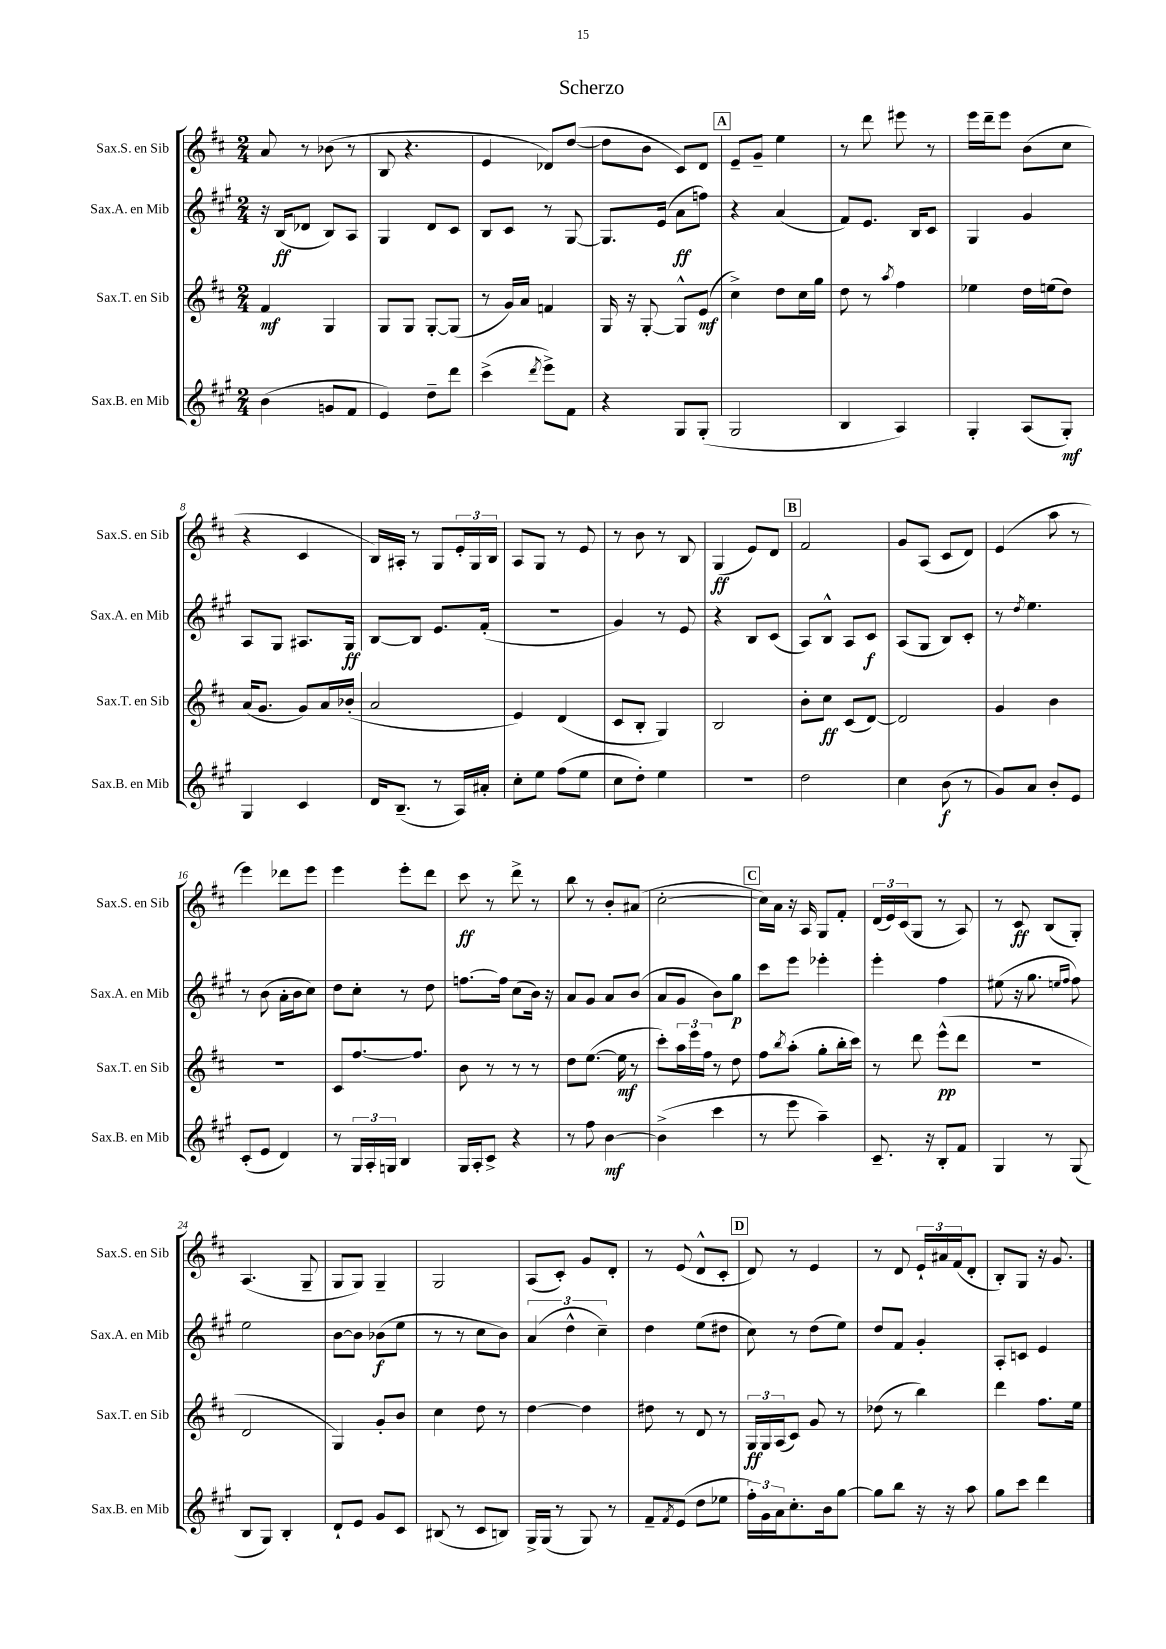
\header { title = "Scherzo" }
<<
\new StaffGroup <<
\new Staff = "s0" \with { instrumentName = "Sax.S. en Sib" shortInstrumentName = "Sax.S. en Sib" } {
    \clef treble \key d \major \numericTimeSignature \time 2/4
    a'8 r8 bes'8( r8 |
    b8 r4. |
    e'4 des'8) d''8~( |
    d''8 b'8 cis'8) d'8 |
    \mark \markup { \box "A" } e'8-- g'8-- e''4 |
    r8 d'''8 eis'''8 r8 |
    e'''16 d'''16-- e'''8 b'8( cis''8 |
    r4 cis'4 |
    b16) ais16-. r8 g8 \tuplet 3/2 { e'16-. g16 b16 } |
    a8 g8 r8 e'8 |
    r8 b'8 r8 b8 |
    g4\ff( e'8) d'8 |
    \mark \markup { \box "B" } fis'2 |
    g'8 a8( cis'8 d'8) |
    e'4( a''8 r8 |
    e'''4) des'''8 e'''8 |
    e'''4 e'''8-. d'''8 |
    cis'''8\ff r8 d'''8-> r8 |
    b''8 r8 b'8-. ais'8( |
    cis''2~-. |
    \mark \markup { \box "C" } cis''16) a'16 r16 a16 g8 fis'8-. |
    \tuplet 3/2 { d'16( e'16) cis'16( } g8 r8 a8) |
    r8 cis'8\ff b8( g8-.) |
    a4.( g8-- |
    g8 g8) g4-- |
    g2 |
    a8( cis'8-.) g'8 d'8-. |
    r8 e'8( d'8-^ cis'8-. |
    \mark \markup { \box "D" } d'8) r8 e'4 |
    r8 d'8 \tuplet 3/2 { e'16-! ais'16 fis'16( } d'8-. |
    b8-.) g8 r16 g'8. \bar "|." |
}
\new Staff = "s1" \with { instrumentName = "Sax.A. en Mib" shortInstrumentName = "Sax.A. en Mib" } {
    \clef treble \key a \major \numericTimeSignature \time 2/4
    r16 b16\ff( des'8 b8) a8 |
    gis4 d'8 cis'8 |
    b8 cis'8 r8 gis8~ |
    gis8. e'16( a'8\ff f''8) |
    \mark \markup { \box "A" } r4 a'4( |
    fis'8) e'8. b16 cis'8 |
    gis4 gis'4 |
    a8 gis8 ais8. gis16\ff |
    b8~ b8 e'8. fis'16-.( |
    r2 |
    gis'4) r8 e'8 |
    r4 b8 cis'8( |
    \mark \markup { \box "B" } a8) b8-^ a8 cis'8\f |
    a8( gis8 b8) cis'8-. |
    r8 \acciaccatura { d''8 } e''4. |
    r8 b'8( a'16-. b'16 cis''8) |
    d''8 cis''8-. r8 d''8 |
    f''8.~ f''16 cis''8( b'16) r16 |
    a'8 gis'8 a'8 b'8( |
    a'8 gis'8 b'8) gis''8\p |
    \mark \markup { \box "C" } cis'''8 e'''8 ees'''4-. |
    e'''4-. fis''4 |
    eis''8( r16 gis''8. \grace { e''16 fis''16 } fis''8) |
    e''2 |
    b'8~ b'8 bes'8\f( e''8 |
    r8 r8 cis''8 b'8) |
    \tuplet 3/2 { a'4( d''4-^ cis''4--) } |
    d''4 e''8( dis''8 |
    \mark \markup { \box "D" } cis''8) r8 d''8( e''8) |
    d''8 fis'8 gis'4-. |
    a8-. c'8 e'4 \bar "|." |
}
\new Staff = "s2" \with { instrumentName = "Sax.T. en Sib" shortInstrumentName = "Sax.T. en Sib" } {
    \clef treble \key d \major \numericTimeSignature \time 2/4
    fis'4\mf g4 |
    g8 g8 g8~-. g8( |
    r8 g'16) a'16 f'4 |
    g16 r16 g8~-. g8-^ e'8\mf( |
    \mark \markup { \box "A" } cis''4->) d''8 cis''16 g''16 |
    d''8 r8 \acciaccatura { a''8 } fis''4 |
    ees''4 d''16 e''16( d''8) |
    a'16( g'8. g'8) a'16 bes'16-.( |
    a'2 |
    e'4) d'4( |
    cis'8 b8-. g4) |
    b2 |
    \mark \markup { \box "B" } b'8-. cis''8\ff cis'8( d'8~) |
    d'2 |
    g'4 b'4 |
    r2 |
    cis'8 fis''8.~ fis''8. |
    b'8 r8 r8 r8 |
    d''8 e''8.~( e''16\mf r8 |
    cis'''8-.) \tuplet 3/2 { a''16 e'''16 fis''16 } r8 d''8 |
    \mark \markup { \box "C" } fis''8 \acciaccatura { b''8 } a''8-.( g''8-. b''16-. cis'''16) |
    r8 d'''8 e'''8-^\pp( d'''8 |
    r2 |
    d'2 |
    g4) g'8-. b'8 |
    cis''4 d''8 r8 |
    d''4~ d''4 |
    dis''8 r8 d'8 r8 |
    \mark \markup { \box "D" } \tuplet 3/2 { g16\ff g16 a16( } cis'8) g'8 r8 |
    des''8( r8 b''4) |
    d'''4 fis''8. e''16 \bar "|." |
}
\new Staff = "s3" \with { instrumentName = "Sax.B. en Mib" shortInstrumentName = "Sax.B. en Mib" } {
    \clef treble \key a \major \numericTimeSignature \time 2/4
    b'4( g'8 fis'8 |
    e'4) d''8-- d'''8 |
    cis'''4->( \acciaccatura { d'''8 } e'''8->) fis'8 |
    r4 gis8 gis8-.( |
    \mark \markup { \box "A" } gis2 |
    b4 a4) |
    gis4-. a8( gis8-.\mf) |
    gis4 cis'4 |
    d'16 b8.--( r8 a16) ais'16-. |
    cis''8-. e''8 fis''8( e''8 |
    cis''8 d''8-.) e''4 |
    r2 |
    \mark \markup { \box "B" } d''2 |
    cis''4 b'8\f( r8 |
    gis'8) a'8 b'8-. e'8 |
    cis'8-.( e'8 d'4) |
    r8 \tuplet 3/2 { gis16 a16-. g16 } b4 |
    gis16 a16-. cis'8-> r4 |
    r8 fis''8 b'4~\mf |
    b'4->( cis'''4 |
    \mark \markup { \box "C" } r8 e'''8 a''4--) |
    cis'8.-- r16 b8-. fis'8 |
    gis4 r8 gis8( |
    b8 gis8) b4-. |
    d'8-! e'8 gis'8 cis'8 |
    bis8( r8 cis'8 b8) |
    gis16-> gis16( r8 gis8) r8 |
    fis'8-- \acciaccatura { fis'8 } e'8( d''8 ees''8 |
    \mark \markup { \box "D" } \tuplet 3/2 { fis''16-.) gis'16 a'16 } cis''8.-. b'16 gis''8~ |
    gis''8 b''8 r16 r16 a''8 |
    gis''8 cis'''8 d'''4 \bar "|." |
}
>>
>>
